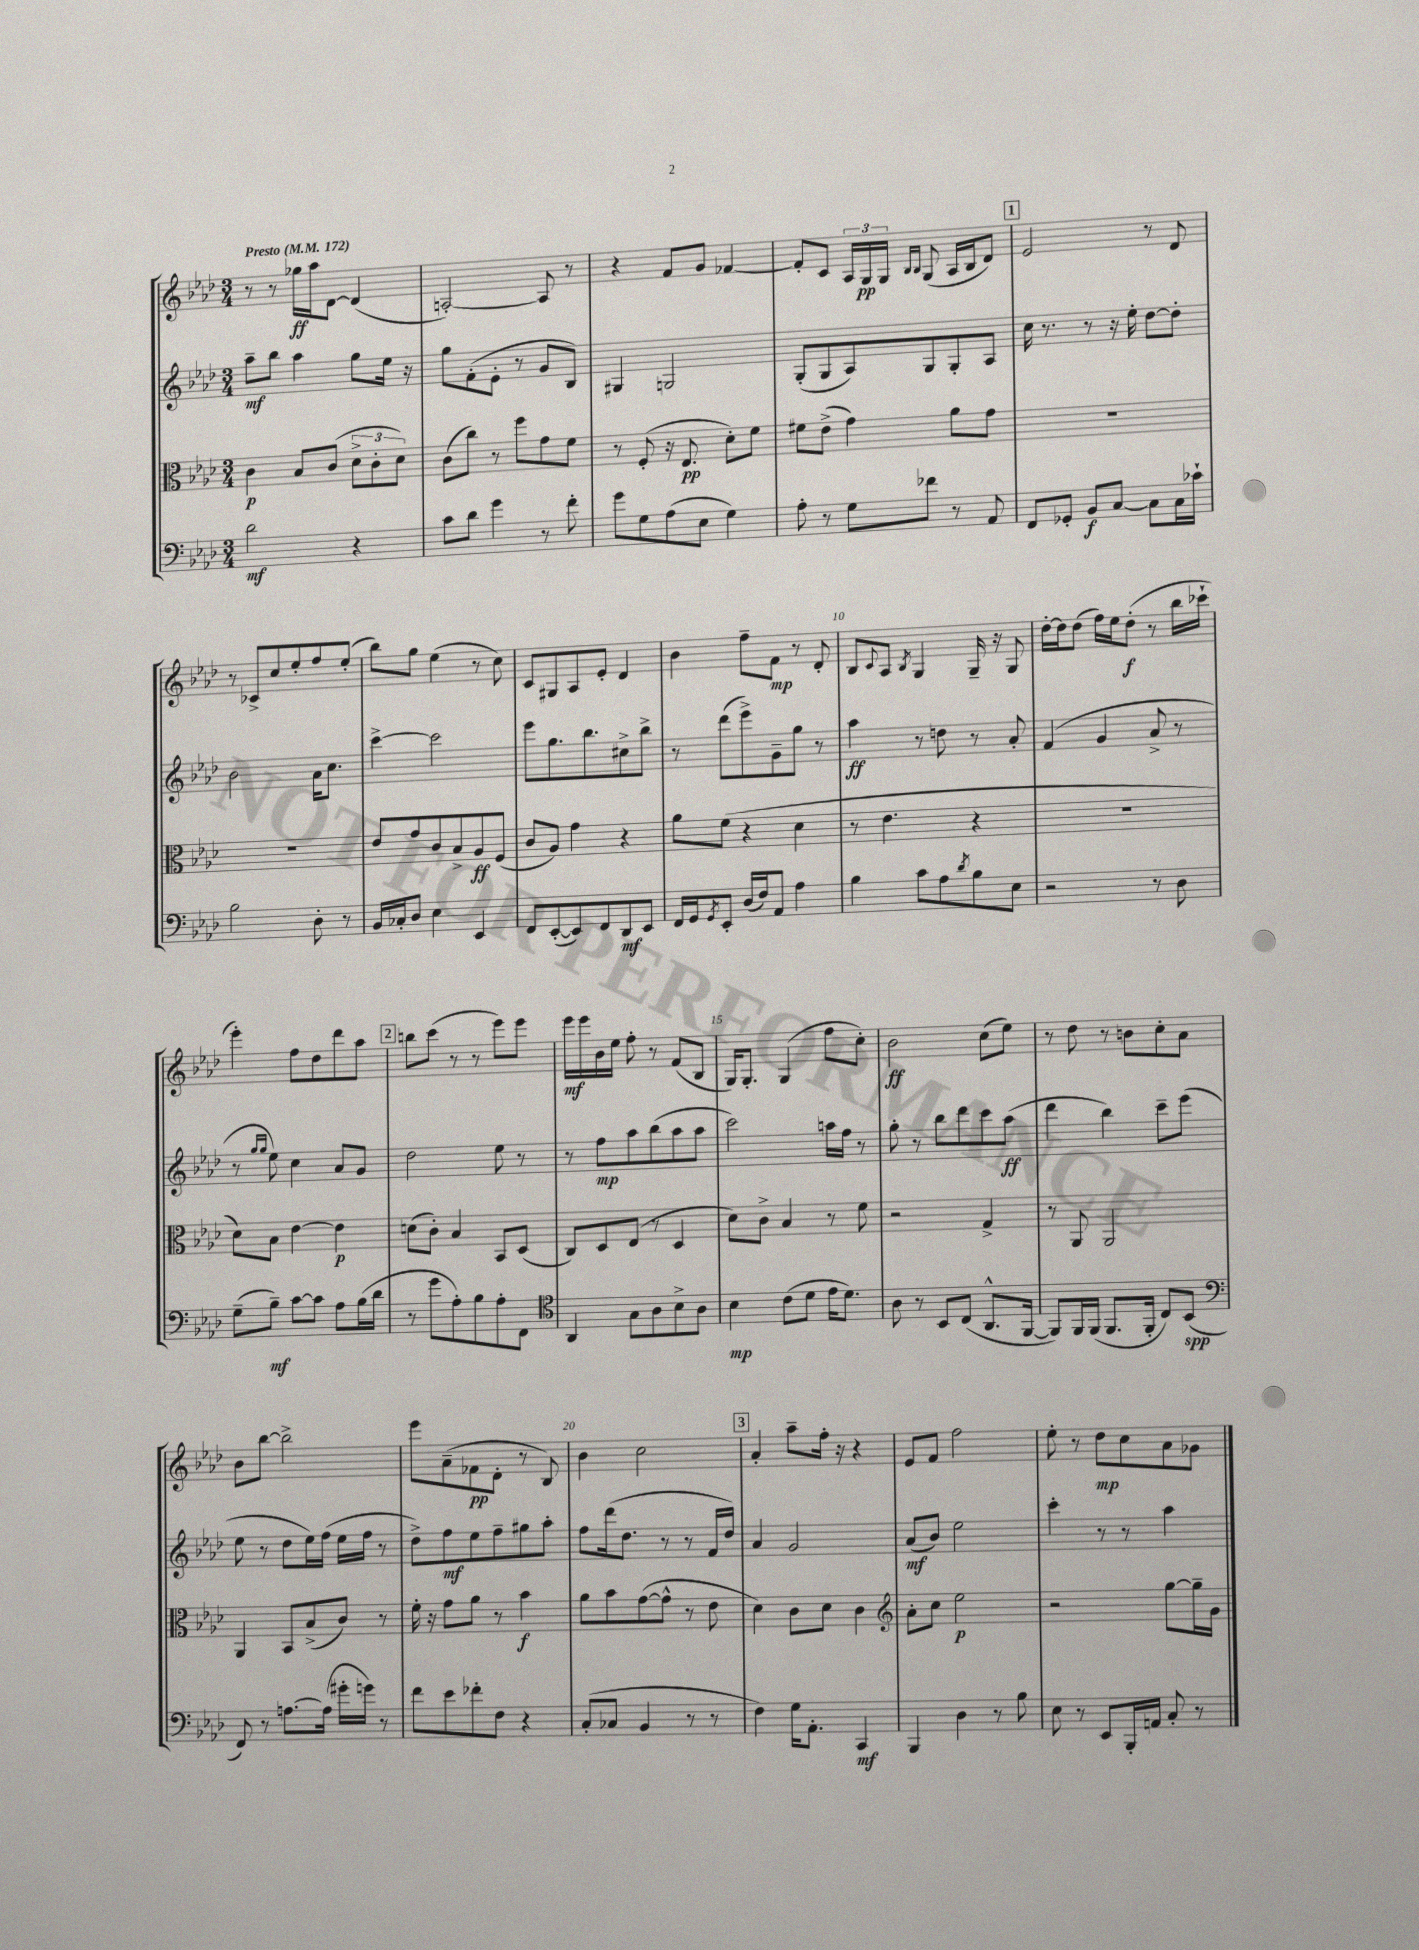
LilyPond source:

<<
\new StaffGroup <<
\new Staff = "s0" {
    \clef treble \key aes \major \numericTimeSignature \time 3/4 \tempo "Presto" 4 = 172
    r8 r8 ges''16\ff aes''16 des'8~ des'4( |
    a2~-.) a8 r8 |
    r4 f'8 g'8 fes'4~ |
    fes'8-. c'8 \tuplet 3/2 { aes16 g16\pp g16 } \grace { bes16 bes16 } g8( aes16 bes16 des'8) |
    \mark \markup { \box "1" } ees'2 r8 des'8 |
    r8 ces'8-> c''8 ees''8-. f''8 ees''8-.( |
    bes''8) g''8 ees''4( r8 c''8) |
    c'8 gis8 aes8 ees'8-. des'4 |
    bes'4 f''8-- f'8\mp r8 des'8-. |
    bes8 \appoggiatura { c'8 } aes8 \acciaccatura { bes8 } g4 g16-- r16 g8 |
    des''16~-. des''16 des''8( f''16) ees''16 des''8-.\f( r8 bes''16 ces'''16-! |
    ees'''4-.) f''8 des''8 des'''8 aes''8 |
    \mark \markup { \box "2" } b''8 c'''8( r8 r8 ees'''8) ees'''8 |
    ees'''16\mf ees'''16 bes'16 ees''16 f''8-. r8 f'8( bes8 |
    g16) g8.-. g4( f''8 c''8-.) |
    bes'2\ff c''8( ees''8) |
    r8 des''8 r8 b'8 c''8-. aes'8 |
    bes'8 bes''8~ bes''2-> |
    ees'''8 aes'8--( fes'8\pp des'8-. r8 bes8) |
    bes'4 c''2 |
    \mark \markup { \box "3" } aes'4-. aes''8-- f''16-. r16 r4 |
    ees'8 f'8 f''2 |
    ees''8-. r8 des''8\mp c''8 aes'8 ges'8 \bar "|." |
}
\new Staff = "s1" {
    \clef treble \key aes \major \numericTimeSignature \time 3/4
    aes''8--\mf bes''8 aes''4 g''8 ees''16 r16 |
    g''8 f'8-.( ees'8-. r8 g'8 bes8) |
    gis4 g2 |
    g8-.( g8 aes8) g8 g8-. aes8 |
    \mark \markup { \box "1" } c''16 r8. r8 r16 ees''16-. des''8~ des''8-. |
    bes'2 aes'16 c''8. |
    c'''4~-> c'''2 |
    ees'''8 g''8. bes''8. cis''8-> bes''8-> |
    r8 des'''8( ees'''8->) g'8-- g''8 r8 |
    aes''4\ff r8 d''8 r8 aes'8-. |
    f'4( g'4 aes'8-> r8 |
    r8 \grace { g''16 g''16 } ees''8) c''4 aes'8 g'8 |
    \mark \markup { \box "2" } des''2 ees''8 r8 |
    r8 f''8\mp aes''8 bes''8( aes''8 aes''8 |
    c'''2) a''16 f''16 r8 |
    g''8-. r8 bes''8 des'''8 c'''8 aes''8\ff( |
    des'''4 bes''4) c'''8-- ees'''8( |
    ees''8 r8 des''8 ees''16) f''16( ees''16 f''16 r8 |
    des''8->) f''8\mf ees''8 f''8-- gis''8 aes''8-. |
    f''8 des'''16( des''8. r8 r8 f'16 des''16) |
    \mark \markup { \box "3" } aes'4 g'2 |
    aes'8\mf( bes'8) ees''2 |
    c'''4-. r8 r8 aes''4 \bar "|." |
}
\new Staff = "s2" {
    \clef alto \key aes \major \numericTimeSignature \time 3/4
    c'4\p bes8 c'8( \tuplet 3/2 { des'8-> c'8-. des'8) } |
    c'8( c''8) r8 f''8 g'8 f'8 |
    r8 f8-.( r16 ees8.\pp des'8-.) f'8 |
    fis'8 ees'8->( g'4) aes'8 g'8 |
    \mark \markup { \box "1" } R2. |
    R2. |
    ees'8 g'8 c'8 bes8-> aes8\ff f8( |
    c'8 aes8) g'4 r4 |
    aes'8 f'8( r4 des'4 |
    r8 ees'4. r4 |
    r2. |
    des'8) bes8 ees'4~ ees'4\p |
    \mark \markup { \box "2" } d'8( c'8-.) bes4 bes,8 des8( |
    c8) des8 ees8( r8 des4 |
    des'8) c'8-> bes4 r8 f'8 |
    r2 g4-> |
    r8 aes,8 aes,2 |
    aes,4 bes,8 bes8->( c'8) r8 |
    f'16-. r16 g'8 aes'8 r8 bes'4\f |
    aes'8 bes'8 g'8~( g'8-^ r8 ees'8 |
    \mark \markup { \box "3" } des'4) c'8 des'8 c'4 |
    \clef treble aes'8-. c''8 ees''2\p |
    r2 g''8~ g''16-- g'16 \bar "|." |
}
\new Staff = "s3" {
    \clef bass \key aes \major \numericTimeSignature \time 3/4
    des'2\mf r4 |
    c'8 des'8 g'4 r8 f'8-. |
    g'8 g8 aes8( ees8 g4) |
    aes8-. r8 g8 fes'8 r8 aes,8 |
    \mark \markup { \box "1" } f,8 ges,8-. bes,8\f c8~ c8 c16 ces'16-! |
    bes2 des8-. r8 |
    bes,16 ces16-. des8 ees4 ees,4 |
    f,8 ees,8~-.( ees,8) f,8 des,8\mf ees,8 |
    f,16 g,16 \acciaccatura { g,8 } ees,8-. des16( f16) aes,8 aes4 |
    bes4 c'8 aes8 \acciaccatura { des'8 } bes8 ees8 |
    r2 r8 des8 |
    g8--( bes8--\mf) c'8~ c'8 aes8 bes16( des'16 |
    \mark \markup { \box "2" } r8 g'8 aes8-.) bes8 aes8-. f,8 |
    \clef tenor aes,4 g8 aes8 bes8-> aes8 |
    bes4\mp c'8( des'8 ees'16 des'8.) |
    aes8 r8 bes,8 c8( aes,8.-^ f,16~ |
    f,8) f,16 f,16( f,8. f,16-. c8) bes,8\spp( |
    \clef bass f,8) r8 a8.~ a16( gis'16-. g'16) r8 |
    f'8 ees'8 fes'8-. f8 r4 |
    c8-.( ces8 bes,4 r8 r8 |
    \mark \markup { \box "3" } f4) g16 aes,8.-. c,4\mf |
    bes,,4 des4 r8 bes8 |
    ees8 r8 ees,8 bes,,16-. a,16 c8-. r8 \bar "|." |
}
>>
>>
\layout { \context { \Score \override BarNumber.break-visibility = ##(#f #t #t) barNumberVisibility = #(every-nth-bar-number-visible 5) } }
